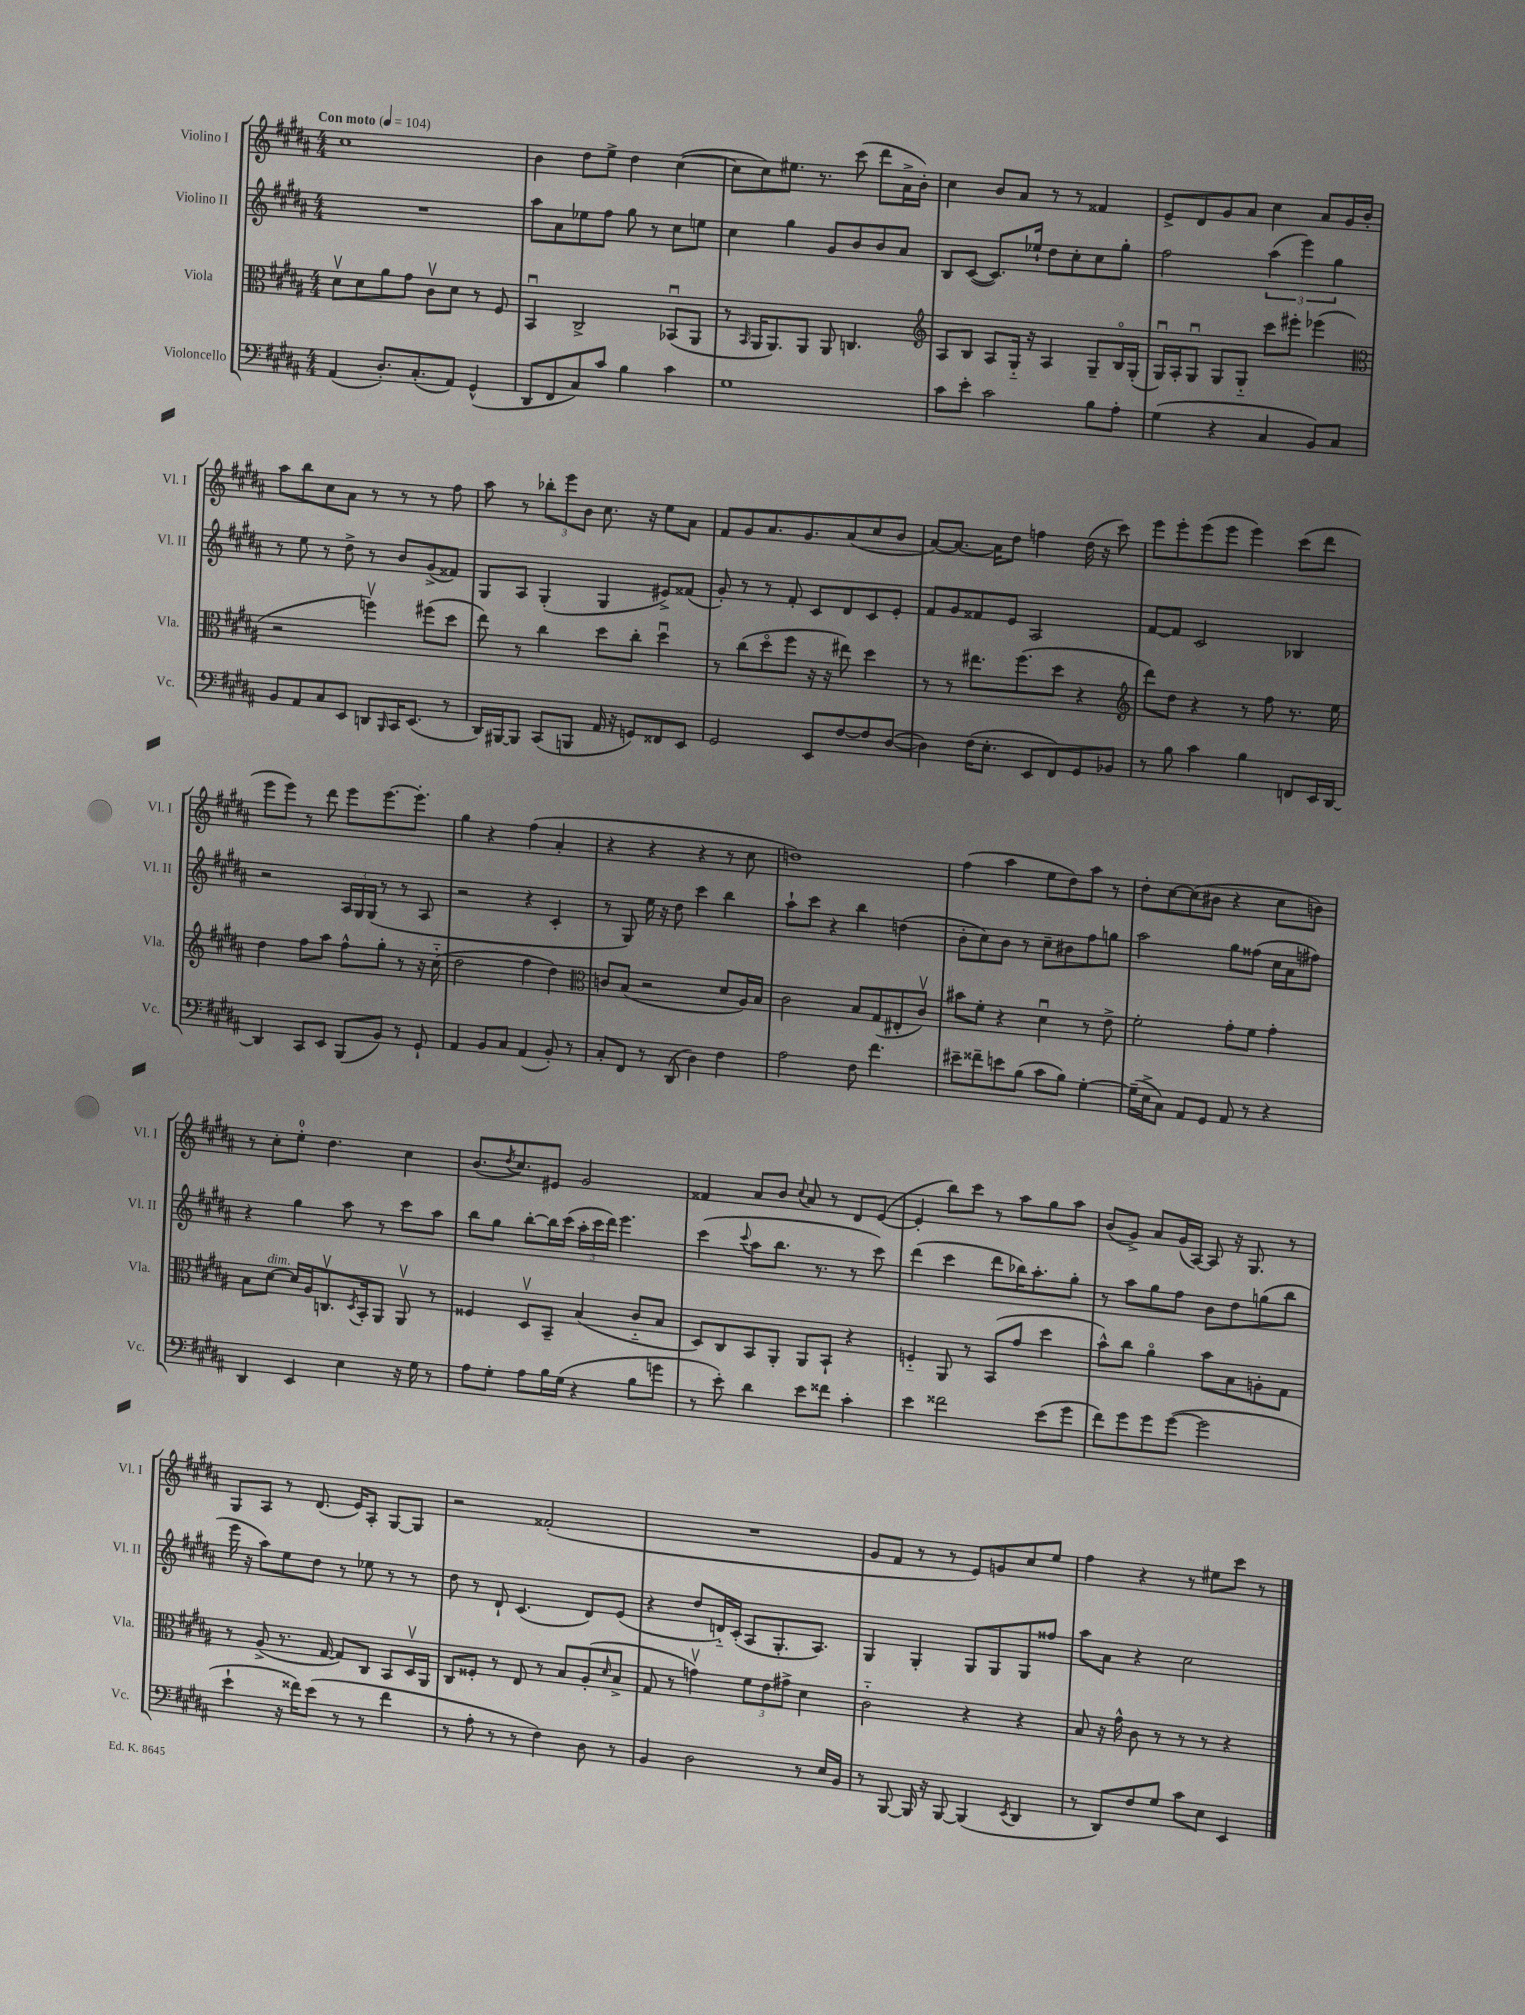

**kern	**kern	**kern	**kern
*staff4	*staff3	*staff2	*staff1
*clefF4	*clefC3	*clefG2	*clefG2
*k[f#c#g#d#a#]	*k[f#c#g#d#a#]	*k[f#c#g#d#a#]	*k[f#c#g#d#a#]
*M4/4	*M4/4	*M4/4	*M4/4
*MM104	*MM104	*MM104	*MM104
(4AA#	8d#v	1r	1cc#
.	8d#	.	.
8.D#')	8a#	.	.
.	8g#	.	.
(8.C#'	.	.	.
.	8c#v	.	.
8AA#)	8d#	.	.
(4GG#^^	8r	.	.
.	8F#	.	.
=	=	=	=
8DD#	4BBu	8aa#	4b
8FF#	.	8a#	.
8C#)	2C#^	8ee-	8dd#
8c#	.	8ff#	8ee^
4B	.	8gg#	4dd#
.	.	8r	.
4c#	(8BB-u	8cc#	([4cc#
.	8AA#	8ee	.
=	=	=	=
1G#	8r	4cc#	8cc#]
.	16qqBB	.	.
.	16AA#	.	8cc#)
.	8.AA#)	.	.
.	.	4gg#	8.ee#
.	8AA#	.	.
.	.	.	8.r
.	8AA#	8g#	.
.	4.C	8b	(8ccc#
.	.	8b	8ddd#
.	.	8a#	16a#^
.	.	.	16b')
=	=	=	=
*	*clefG2	*	*
8c#	8A#	8B	4cc#
8e'	8B	([8c#	.
2c#	8A#	8.c#])	8b
.	16G#'~	.	8a#
.	16r	16ee-`	.
.	4A#	8dd#	8r
.	.	8cc#'	8r
8B	8G#~	8cc#	4f##
8A#'	16Bo	8gg#'	.
.	(16G#'	.	.
=	=	=	=
(4G#	16G#u)	2ff#	8e^
.	16A#'	.	.
.	8G#u	.	8d#
4r	8G#	.	8g#
.	8G#'~	.	8a#
4C#	8ccc#	(6aa#	4cc#
.	8eee#'	.	.
.	.	6eee)	.
8BB)	(4eee-	.	8a#
.	.	6gg#	.
8C#	.	.	16g#
.	.	.	16b'
=	=	=	=
*	*clefC3	*	*
8BB	2r	8r	8aa#
8AA#	.	8ee	8bb
8C#	.	8r	8cc#
8EE	.	8dd#^	8a#
8DD	4ffv)	8r	8r
16qqBBB	.	.	.
16CC#	.	8b	8r
(8.EE	.	.	.
.	(8ff#	(8g#^	8r
8r	8dd#	8f##)	8ff#
=	=	=	=
16DD#)	8ee)	8G#	8aa#
[16BBB#	.	.	.
8BBB#]	8r	8A#	8r
(8CC#	4cc#	(4G#'	12bb-'
.	.	.	12eee
8BBB	.	.	.
.	.	.	12b
16AA#	8dd#	4G#	8.cc#
16r	.	.	.
8GG)	8cc#'	.	.
.	.	.	16r
8FF##	4dd#u	8e#^)	8ee
8EE	.	(8f##	8a#
=	=	=	=
2GG#	8r	8g#')	8f#
.	(8cc#	8r	8g#
.	8dd#o	8r	8.a#
.	8ff#	8f#'	.
.	.	.	8.g#
8EE	16r	8c#	.
.	16r	.	.
[8F#	8ee#)	8d#	(8a#
8F#]	4dd#	8c#	8cc#
([8D#	.	8e'	8b
=	=	=	=
4D#])	8r	8f#	[8a#)
.	8r	8g#	8.a#_
(16F#	8.ee#	8f##	.
8.E'	.	.	16a#]
.	.	8e	8dd#
.	(8.ff#	.	.
8EE	.	2A#	4ff
8FF#)	8dd#	.	.
8GG#	4r	.	(16dd#
.	.	.	16r
8BB-	.	.	8ccc#)
=	=	=	=
*	*clefG2	*	*
8r	8ddd#)	[8f#	8eee
8B	8dd#	8f#]	8eee'
4c#	4r	2c#	(8eee
.	.	.	8eee
4B	8r	.	4eee)
.	8ff#	.	.
8FF	8.r	4B-	(8ccc#
16EE	.	.	8ddd#
[16DD#	16ee	.	.
=	=	=	=
4DD#]	4dd#	2r	8eee
.	.	.	8eee)
8CC#	8ff#	.	8r
8EE	8aa#	.	8ddd#
(8BBB	8ff#^^	24A#	8eee
.	.	24G#	.
.	.	(24G#	.
8BB)	8gg#'	8r	[8.eee
8r	8r	8r	.
.	.	.	8.eee']
8GG#`	16r	8A#	.
.	(16cc#'~	.	.
=	=	=	=
4AA#	2dd#	2r	4gg#
8BB	.	.	4r
8C#	.	.	.
(4AA#	4ff#	4r	(4ff#
8BB')	4dd#)	4c#'	4a#'
8r	.	.	.
=	=	=	=
*	*clefC3	*	*
8C#'	8c	8r	4r
8FF#	(8B	8G#)	.
8r	2r	16ee	4r
.	.	16r	.
(8DD#	.	8dd#	.
4D#)	.	4ccc#	4r
4F#	8d#	4bb	8r
.	16A#)	.	8cc#
.	16B	.	.
=	=	=	=
2A#	2c#	8aa#`	1dd)
.	.	8ccc#	.
.	.	4r	.
8F#	8B	4bb	.
4.f#	(8G#	.	.
.	8E#'	(4dd	.
.	8c#v)	.	.
=	=	=	=
8e#~	8b#	8b'	(4ff#
8f##~	8f#'	8cc#)	.
8e	4r	8b	4aa#
(8B	.	8r	.
8c#	4d#u	8cc#~	8ee
8B)	.	8b#	8dd#)
[4G#'	8r	8ff#	8aa#
.	8e^	8gg	8r
=	=	=	=
(16G#~]	2f#'	2aa#	8dd#'
16E^	.	.	.
8C#)	.	.	[8cc#
8AA#	.	.	(8cc#]
8GG#	.	.	8b#
8AA#	8g#'	8gg#	4r
8r	8f#	(8ff##	.
4r	4g#'	16cc#	8cc#
.	.	16a#	.
.	.	8ff#)	8b)
=	=	=	=
4DD#	8B	4r	8r
.	[8d#	.	8cc#'
4EE	16d#]	4gg#	8ee'
.	16A#	.	.
.	8.Cv	.	4.dd#
4E	.	8aa#	.
.	8qD#	.	.
.	16BB'	.	.
.	8AA#	8r	.
16r	8AA#v	8ccc#	4cc#
16G#	.	.	.
8r	8r	8aa#	.
=	=	=	=
8A#	4F##	8bb	(8.b
8G#'	.	8gg#	.
.	.	.	8qdd#
.	.	.	8.cc#)
8A#	8D#v	[8bb'	.
16B	8BB~	16bb]	8e#
(16G#	.	(16ccc#	.
4r	(4B	24aa#'	2g#
.	.	24ccc#	.
.	.	24ddd#)	.
.	.	4.eee	.
8B	8c#'~	.	.
8g	8B	.	.
=	=	=	=
8r	8D#)	(4ccc#	4f##
8e')	8C#	.	.
.	.	8qqccc#	.
4d#	8BB	8aa#	8a#
.	8AA#'	8.bb	8b
.	.	.	8qqcc#
8e	8AA#	.	8a#
.	.	8.r	.
8f##	8BB`	.	8r
4c#'	4r	8r	8d#
.	.	8ccc#)	([8e
=	=	=	=
4e	4F'~	(4ddd#	4e']
2f##	8AA#	4ccc#	8bb)
.	8r	.	8ccc#
.	(8BB	8ddd#	8r
.	8g#	16bb-)	8aa#
.	.	8.aa#'	.
(8e	4dd#	.	8gg#
8g#	.	8gg#'	8aa#
=	=	=	=
8f#)	8b^^)	8r	(8b
8g#	8cc#	8aa#	8g#^)
8g#	4a#o	8gg#	8a#
([8g#	.	8ff#	(16g#
.	.	.	[16A#)
2g#]	8b	8b	8A#]
.	8B	8dd#	16r
.	.	.	8.G#
.	8A'	(8gg	.
.	8G#	8bb	8r
=	=	=	=
4e`	8r	16eee	8G#
.	.	16r	.
.	(8A#^	8aa#)	8A#
16r	8.r	8ee	8r
16f##)	.	.	.
(8e	.	8dd#	(8.d#
.	[16G#	.	.
8r	8G#])	8r	.
.	.	.	16e)
8r	8C#	8ee-	8A#'
4f##	8BB	8r	[8G#
.	16D#v	8r	8G#]
.	16AA#	.	.
=	=	=	=
8r	8C#	8dd#	2r
8A#'	8F##'	8r	.
8r	8r	8d#`	.
8r	8E	(4.c#	.
4F#)	8r	.	(2f##'
.	8B	.	.
8D#	(8A#'	8d#)	.
.	16qqd#	.	.
8r	8B^	(8e	.
=	=	=	=
4BB	8G#	4r	1r
.	8r	.	.
2D#	4gv)	8dd#	.
.	.	16d'~)	.
.	.	(16c#'	.
.	12f#	8A#	.
.	12e	.	.
.	.	8.G#'	.
.	12g#^	.	.
8r	4d#	.	.
.	.	8.A#)	.
16E	.	.	.
16BB	.	.	.
=	=	=	=
8r	2c#'~	4G#	8g#
[8BBB	.	.	8f#
16BBB]	.	4G#'	8r
16r	.	.	.
[8BBB	.	.	8r
(4BBB]	4r	8G#	8e)
.	.	8G#	8g
8qEE	.	.	.
4DD#	4r	8G#	8cc#
.	.	8ff##	8ee
=	=	=	=
8r	8B	8aa#	4ff#
8DD#)	16r	8a#	.
.	16g#^^	.	.
8F#	8c#	4r	4r
8G#	8r	.	.
8c#	8r	2cc#	8r
8E	8r	.	8ee#
4EE	4r	.	8ccc#
.	.	.	8r
==	==	==	==
*-	*-	*-	*-
